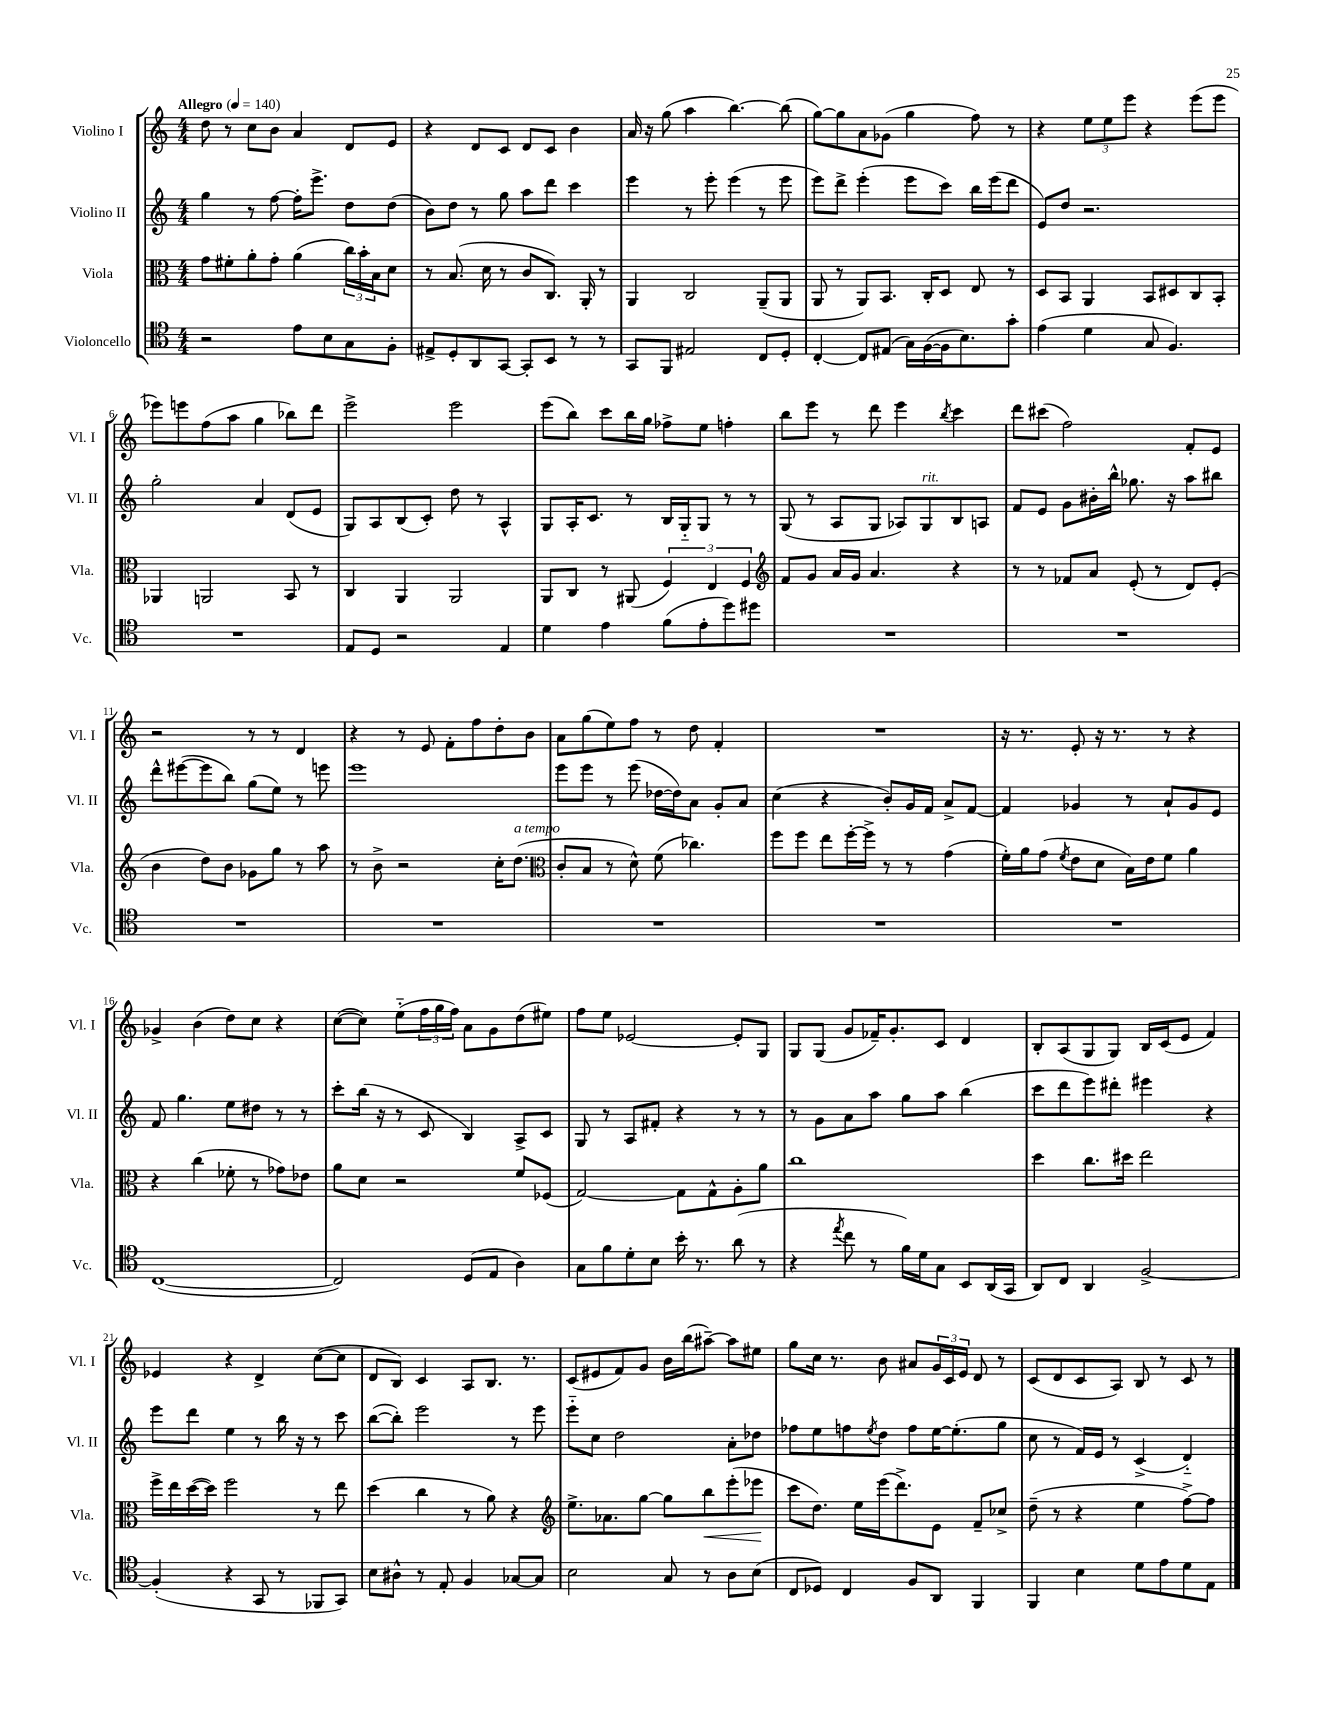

**kern	**kern	**kern	**kern
*staff4	*staff3	*staff2	*staff1
*clefC4	*clefC3	*clefG2	*clefG2
*k[]	*k[]	*k[]	*k[]
*M4/4	*M4/4	*M4/4	*M4/4
*MM140	*MM140	*MM140	*MM140
2r	8g	4gg	8dd
.	8f#'	.	8r
.	8a'	8r	8cc
.	8g'	[8ff	8b
8e	(4a	16ff']	4a
.	.	8.eee^	.
8B	.	.	.
8G	24cc)	8dd	8d
.	24b'	.	.
.	24B	.	.
8F'	8d	(8dd	8e
=	=	=	=
8E#^	8r	8b)	4r
8D'	(8.B	8dd	.
8AA	.	8r	8d
.	16d	.	.
[8GG	8r	8gg	8c
8GG']	8c	8aa	8d
8BB	8.C)	8ddd	8c
8r	.	4ccc	4b
.	16AA'	.	.
8r	8r	.	.
=	=	=	=
8GG	4AA	4eee	16a
.	.	.	16r
8FF	.	.	(8gg
2E#	2C	8r	4aa
.	.	8eee'	.
.	.	(4eee	[4.bb)
8C	(8AA~	8r	.
8D'	8AA	8eee	(8bb]
=	=	=	=
[4C'	8AA	8eee)	[8gg)
.	8r	8ddd^	8gg]
8C]	8AA)	(4eee'	8a
(8E#	8.BB	.	(8g-
16G)	.	8eee	4gg
([16F	16C'	.	.
16F]	8D	8ccc)	.
8.B)	.	.	.
.	8E	16bb	8ff)
.	.	(16eee	.
8g'	8r	8ddd	8r
=	=	=	=
(4e	8D	8e)	4r
.	8BB	8dd	.
4d	4AA	2.r	12ee
.	.	.	12ee
.	.	.	12eee
8G	8BB	.	4r
4.F)	8D#	.	.
.	8C	.	(8eee
.	8BB'	.	8eee
=	=	=	=
1r	4AA-	2gg'	8eee-)
.	.	.	8eee
.	2AA	.	(8ff
.	.	.	8aa
.	.	4a	4gg
.	8BB	(8d	8bb-)
.	8r	8e	8ddd
=	=	=	=
8E	4C	8G)	2eee^
8D	.	8A	.
2r	4AA	(8B	.
.	.	8c')	.
.	2AA	8dd	2eee
.	.	8r	.
4E	.	4A^^	.
=	=	=	=
4d	8AA	8G	(8eee
.	8C	16A'	8bb)
.	.	8.c	.
4e	8r	.	8ccc
.	(8AA#	8r	16bb
.	.	.	16gg
(8f	6F)	16B	8ff-^
.	.	16G'~	.
8e'	.	8G	8ee
.	6E	.	.
8dd)	.	8r	4ff'
.	6F	.	.
8dd#	.	8r	.
=	=	=	=
*	*clefG2	*	*
1r	8f	(8G	8bb
.	8g	8r	8eee
.	16a	8A	8r
.	16g	.	.
.	4.a	8G	8ddd
.	.	8A-)	4eee
.	.	8G	.
.	.	.	8qbb
.	4r	8B	4ccc
.	.	8A	.
=	=	=	=
1r	8r	8f	8ddd
.	8r	8e	(8ccc#
.	8f-	8g	2ff)
.	8a	16b#'	.
.	.	16bb^^	.
.	(8e'	8.gg-	.
.	8r	.	.
.	.	16r	.
.	8d)	8aa	8f'
.	(8e'	8bb#	8e
=	=	=	=
1r	4b	8ddd^^	2r
.	.	([8eee#	.
.	8dd)	8eee#]	.
.	8b	8bb)	.
.	8g-	(8gg	8r
.	8gg	8ee)	8r
.	8r	8r	4d
.	8aa	8eee	.
=	=	=	=
1r	8r	1eee	4r
.	8b^	.	.
.	2r	.	8r
.	.	.	8e
.	.	.	8f'
.	.	.	8ff
.	16cc'	.	8dd'
.	(8.dd	.	.
.	.	.	8b
=	=	=	=
*	*clefC3	*	*
1r	8c'	8eee	8a
.	8B	8eee	(8gg
.	8r	8r	8ee)
.	8d^^)	(8eee	8ff
.	(8f	[16dd-	8r
.	.	16dd-])	.
.	4.cc-)	8a	8dd
.	.	8g'	4f'
.	.	8a	.
=	=	=	=
1r	8ff	(4cc	1r
.	8ff	.	.
.	8ee	4r	.
.	[16ff'	.	.
.	16ff^]	.	.
.	8r	8b')	.
.	8r	16g	.
.	.	16f	.
.	(4g	8a^	.
.	.	[8f	.
=	=	=	=
1r	16f')	4f]	16r
.	16a	.	8.r
.	(8g	.	.
.	8qf	.	.
.	8e	4g-	8e'
.	8d	.	16r
.	.	.	8.r
.	16B)	8r	.
.	16e	.	.
.	8f	8a`	8r
.	4a	8g-	4r
.	.	8e	.
=	=	=	=
([1C	4r	8f	4g-^
.	.	4.gg	.
.	(4cc	.	(4b
.	8f-'	8ee	8dd)
.	8r	8dd#	8cc
.	8g-)	8r	4r
.	8e-	8r	.
=	=	=	=
2C])	8a	8ccc'	([8cc
.	8d	(16bb	8cc])
.	.	16r	.
.	2r	8r	(8ee'~
.	.	8c	24ff
.	.	.	24gg
.	.	.	24ff)
(8D	.	4B)	8a
8E	.	.	8g
4A)	8f	8A^	(8dd
.	(8F-	8c	8ee#)
=	=	=	=
8G	[2G)	8G	8ff
8f	.	8r	8ee
8d'	.	8A	[2e-
8B	.	8f#'	.
16b'	8G]	4r	.
8.r	.	.	.
.	8G^^	.	.
(8a	8A'	8r	8e-']
8r	8a	8r	8G
=	=	=	=
4r	1cc	8r	8G
.	.	8g	(8G
8qee	.	.	.
8cc	.	8a	8g
8r	.	8aa	16f-~)
.	.	.	8.g'
16f)	.	8gg	.
16d	.	.	.
8G	.	8aa	8c
8BB	.	(4bb	4d
(16AA	.	.	.
16GG	.	.	.
=	=	=	=
8AA)	4dd	8ccc	8B'
8C	.	8ddd	(8A
4AA	8.cc	8eee)	8G
.	.	8ddd#'	8G)
.	16dd#	.	.
[2F^	2ee	4eee#	16B
.	.	.	(16c
.	.	.	8e
.	.	4r	4f)
=	=	=	=
(4F']	16ff^	8eee	4e-
.	16ee	.	.
.	([16dd	8ddd	.
.	16dd])	.	.
4r	2ff	4ee	4r
8GG	.	8r	4d^
8r	.	16bb	.
.	.	16r	.
8FF-	8r	8r	([8cc
8GG)	8ee	8ccc	8cc]
=	=	=	=
8B	(4dd	([8bb	8d
8A#^^	.	8bb'])	8B)
8r	4cc	2eee	4c
8E'	.	.	.
4F	8r	.	8A
.	8a)	.	8.B
[8G-	4r	8r	.
.	.	.	8.r
8G-]	.	8eee	.
=	=	=	=
*	*clefG2	*	*
2B	8.ee^	8eee'~	(8c
.	.	8cc	8e#
.	8.a-	.	.
.	.	2dd	8f)
.	[8gg	.	8g
8G	8gg]	.	16b
.	.	.	(16bb
8r	8bb	.	[8aa#~)
8A	(8eee'	8a'	8aa#]
(8B	8eee-	8dd-	8ee#
=	=	=	=
8C	8ccc	8ff-	8gg
8D-)	8.dd)	8ee	16cc
.	.	.	8.r
4C	.	8ff	.
.	16ee	.	.
.	.	8qee	.
.	(16eee	8dd	8b
.	8.ddd^)	.	.
8F	.	8ff	8a#
8AA	8e	[16ee	24g
.	.	.	24c
.	.	(8.ee']	.
.	.	.	24e
4FF	8f~	.	8d
.	8cc-^	8gg	8r
=	=	=	=
4FF	(8dd~	8cc	(8c
.	8r	8r	8d
4B	4r	16f)	8c
.	.	16e	.
.	.	8r	8A)
8d	4ee	(4c^	8B
8e	.	.	8r
8d	[8ff^)	4d'~)	8c
8E	8ff]	.	8r
==	==	==	==
*-	*-	*-	*-
